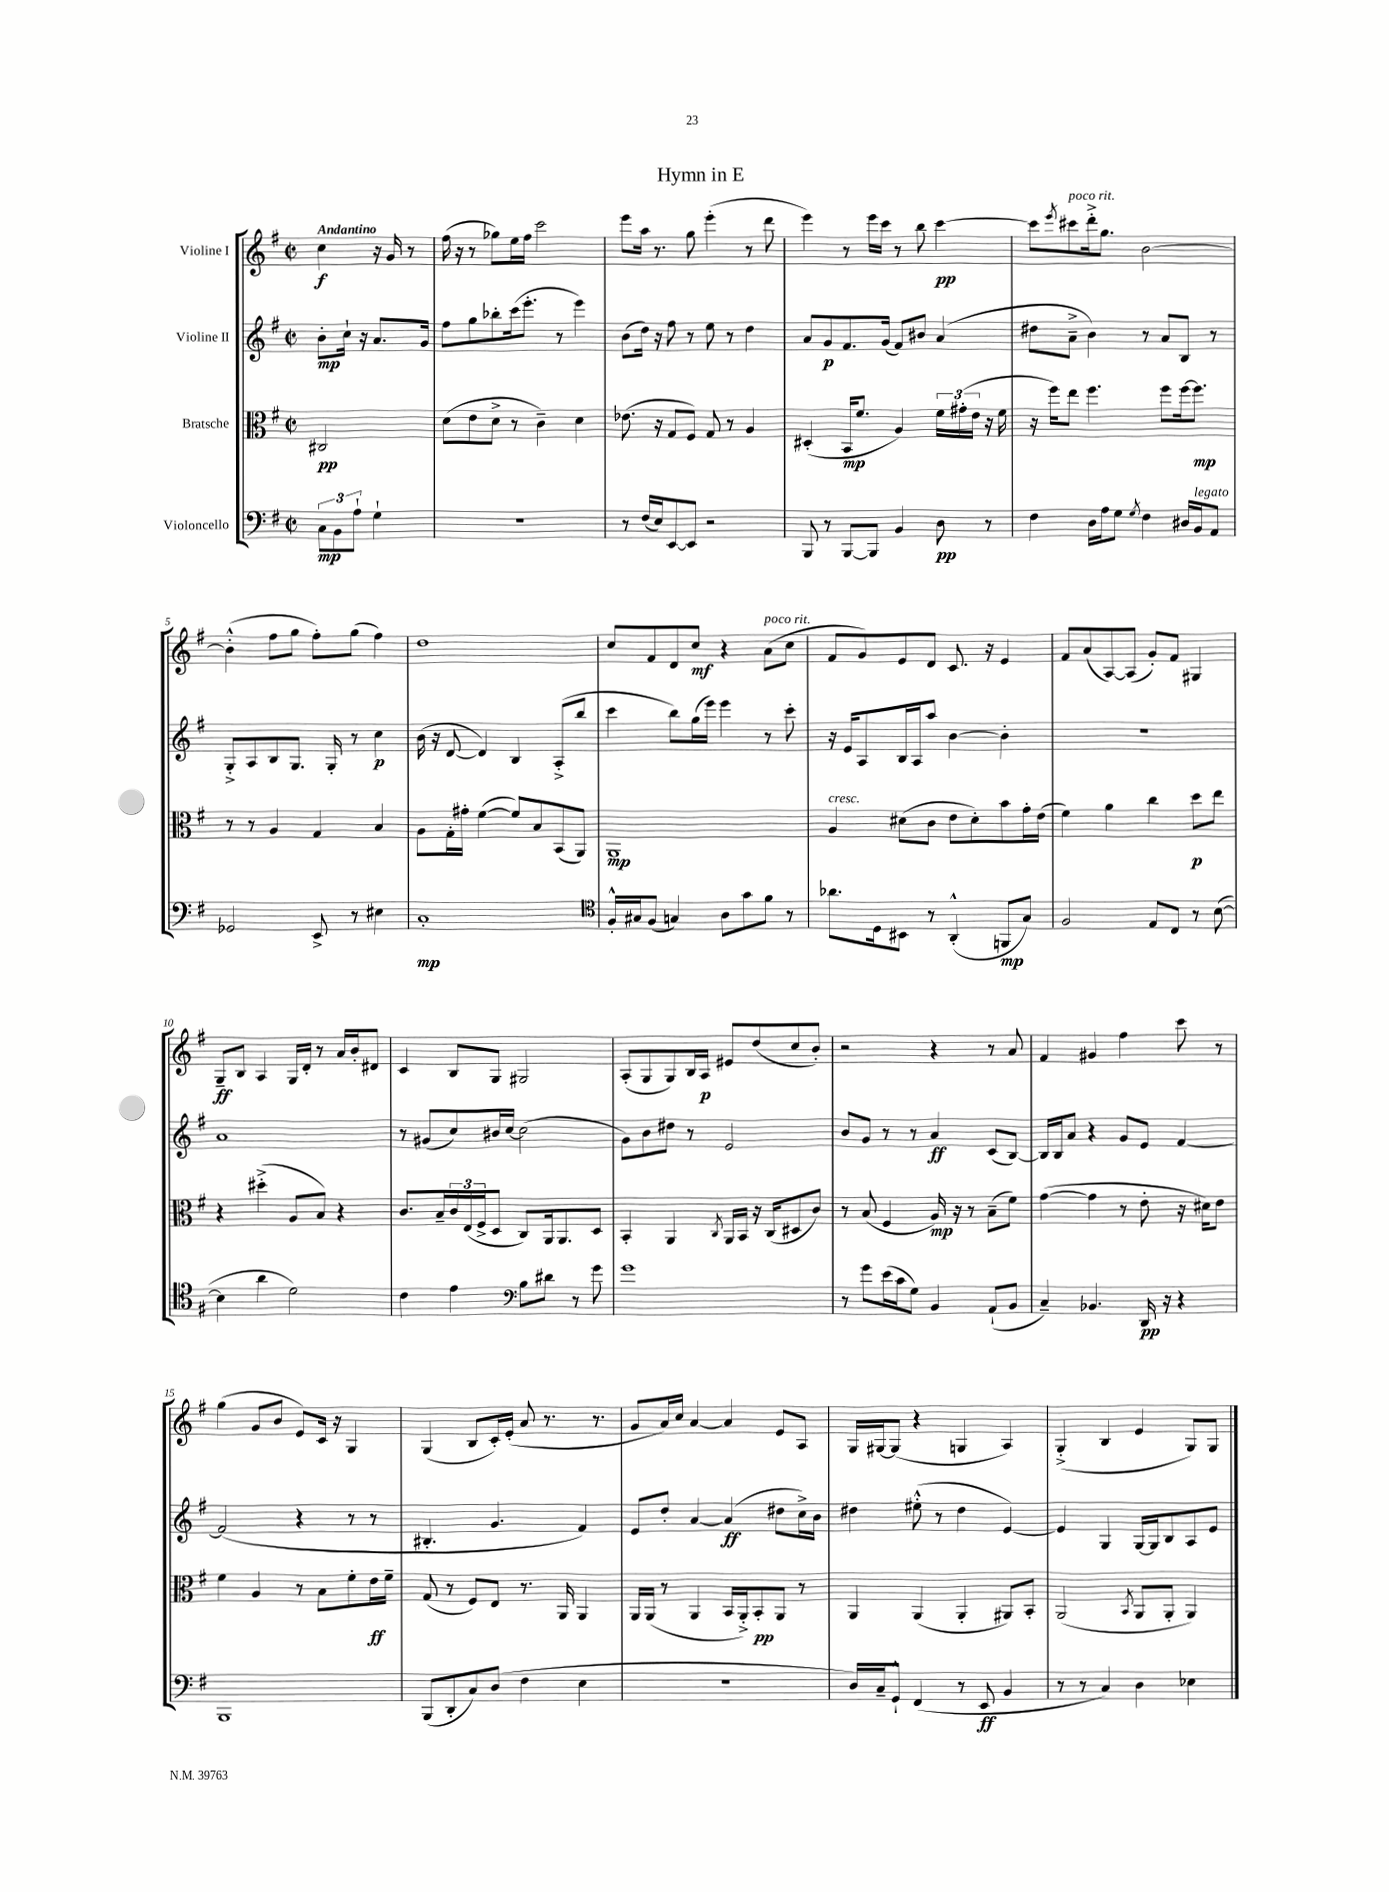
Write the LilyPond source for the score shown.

\header { title = "Hymn in E" }
<<
\new StaffGroup <<
\new Staff = "s0" \with { instrumentName = "Violine I" } {
    \clef treble \key g \major \defaultTimeSignature \time 2/2 \partial 2 \tempo "Andantino"
    c''4\f r16 g'16 r8 |
    fis''16( r16 r8 ges''8) e''16 fis''16 c'''2 |
    e'''8 a''16 r8. g''8 e'''4-.( r8 d'''8 |
    e'''4) r8 e'''16 c'''16 r8 b''8 c'''4~\pp |
    c'''8 \acciaccatura { e'''8 } cis'''8^\markup { \italic "poco rit." } d'''16-.-> g''8. b'2~ |
    b'4-.-^( fis''8 g''8 fis''8-.) g''8( fis''4) |
    d''1 |
    c''8 fis'8 d'8 c''8\mf r4 a'8^\markup { \italic "poco rit." }( c''8 |
    fis'8 g'8) e'8 d'8 c'8. r16 e'4 |
    fis'8 a'8( a8~) a8( g'8-.) fis'8 gis4 |
    g8--\ff b8 a4 g16 d'16-. r8 a'16 b'16-. dis'8 |
    c'4 b8 g8 gis2 |
    a8-.( g8 g8) b16 a16\p eis'8 d''8( c''8 b'8-.) |
    r2 r4 r8 a'8 |
    fis'4 gis'4 fis''4 c'''8 r8 |
    g''4( g'8 b'8 e'8) c'16 r16 g4 |
    g4( b8 c'16-.) e'16-.( a'8 r8. r8. |
    g'8 a'16) c''16 a'4~ a'4 e'8 a8 |
    g16 gis16~ gis8( r4 g4 a4) |
    g4-.->( b4 e'4 g8) g8 \bar "|." |
}
\new Staff = "s1" \with { instrumentName = "Violine II" } {
    \clef treble \key g \major \defaultTimeSignature \time 2/2 \partial 2
    b'8-.\mp c''16-! r16 a'8. g'16 |
    fis''8 g''8 bes''8-. c'''16( e'''8.-. r8 e'''4) |
    b'8( d''16) r16 fis''8 r8 e''8 r8 d''4 |
    a'8 g'8\p fis'8. g'16( fis'8) bis'8 a'4( |
    dis''8 a'8---> b'4) r8 a'8 b8 r8 |
    g8-.-> a8 b8 g8. g16-. r8 c''4\p |
    b'16( r16 d'8~ d'4) b4 a8-.->( b''8 |
    c'''4 b''8) g''16( e'''16) e'''4 r8 c'''8-. |
    r16 e'16 a8 b16 a16 a''8 b'4~ b'4-. |
    R1 |
    a'1 |
    r8 gis'8( c''8) bis'16 c''16~ c''2( |
    g'8) b'8 dis''8 r8 e'2 |
    b'8 g'8 r8 r8 a'4\ff c'8( b8~) |
    b16 b16 a'8 r4 g'8 e'8 fis'4~ |
    fis'2( r4 r8 r8 |
    bis4.-. g'4. fis'4) |
    e'8 d''8-. a'4~ a'4\ff( dis''8 c''16->) b'16 |
    dis''4 eis''8-.-^( r8 dis''4 e'4~) |
    e'4 g4 g16~ g16 b8 a8 e'8 \bar "|." |
}
\new Staff = "s2" \with { instrumentName = "Bratsche" } {
    \clef alto \key g \major \defaultTimeSignature \time 2/2 \partial 2
    cis2\pp |
    d'8( e'8 d'8-> r8 c'4--) d'4 |
    ees'8.( r16 g8 fis8) g8 r8 a4 |
    dis4-.( b,16\mp fis'8. a4) \tuplet 3/2 { fis'16 gis'16-.( e'16 } r16 fis'16 |
    r16 fis''16) e''8 fis''4. fis''8 fis''16~ fis''8.\mp |
    r8 r8 a4 g4 b4 |
    a8 g16-. gis'16-. fis'4~( fis'8) b8 b,8( a,8) |
    a,1\mp |
    a4^\markup { \italic "cresc." } dis'8( c'8 e'8 dis'8-.) b'8 g'16-. e'16( |
    fis'4) a'4 c''4 d''8\p e''8 |
    r4 dis''4-.->( a8 b8) r4 |
    c'8. b16-- \tuplet 3/2 { c'16 e16( fis16-> } d8 c8) a,16 a,8. d8 |
    b,4-. a,4 \acciaccatura { c8 } a,16 b,16 r16 c16( dis8 c'8) |
    r8 b8( fis4 a16\mp) r16 r8 b8--( fis'8) |
    g'4~( g'4 r8 e'8-. r16 dis'16) e'8 |
    fis'4 a4 r8 b8 fis'8-. e'16\ff fis'16-- |
    g8( r8 fis8) e8 r8. a,16 a,4 |
    a,16 a,16( r8 a,4 b,16 a,16-.->) b,8-.\pp a,8 r8 |
    a,4 a,4( a,4-. ais,8) b,8-. |
    a,2( \acciaccatura { b,8 } a,8 a,8-. a,4) \bar "|." |
}
\new Staff = "s3" \with { instrumentName = "Violoncello" } {
    \clef bass \key g \major \defaultTimeSignature \time 2/2 \partial 2
    \tuplet 3/2 { c8\mp b,8 a8-! } g4-! |
    R1 |
    r8 fis16( e16) e,8~ e,8 r2 |
    b,,8 r8 b,,8~ b,,8 b,4 d8\pp r8 |
    fis4 d16 a16 g8 \acciaccatura { g8 } fis4 dis16 b,16^\markup { \italic "legato" } a,8 |
    ges,2 e,8-> r8 eis4 |
    c1-.\mp |
    \clef tenor fis16-.-^ gis16 fis8( g4) a8 g'8 fis'8 r8 |
    aes'8. d16 bis,8 r8 a,4-.-^( f,8\mp g8) |
    fis2 e8 c8 r8 b8~( |
    b4 a'4 d'2) |
    c'4 e'4 \clef bass b8 dis'8 r8 g'8 |
    g'1 |
    r8 g'8 e'16( c'16 g8) b,4 a,8-!( b,8 |
    c4--) bes,4. d,16\pp r16 r4 |
    b,,1 |
    b,,8( d,8-. c8) d8( fis4 e4 |
    R1 |
    d16) c16-- g,8-!-^ fis,4( r8 e,8\ff b,4 |
    r8 r8 c4) d4 ees4 \bar "|." |
}
>>
>>
